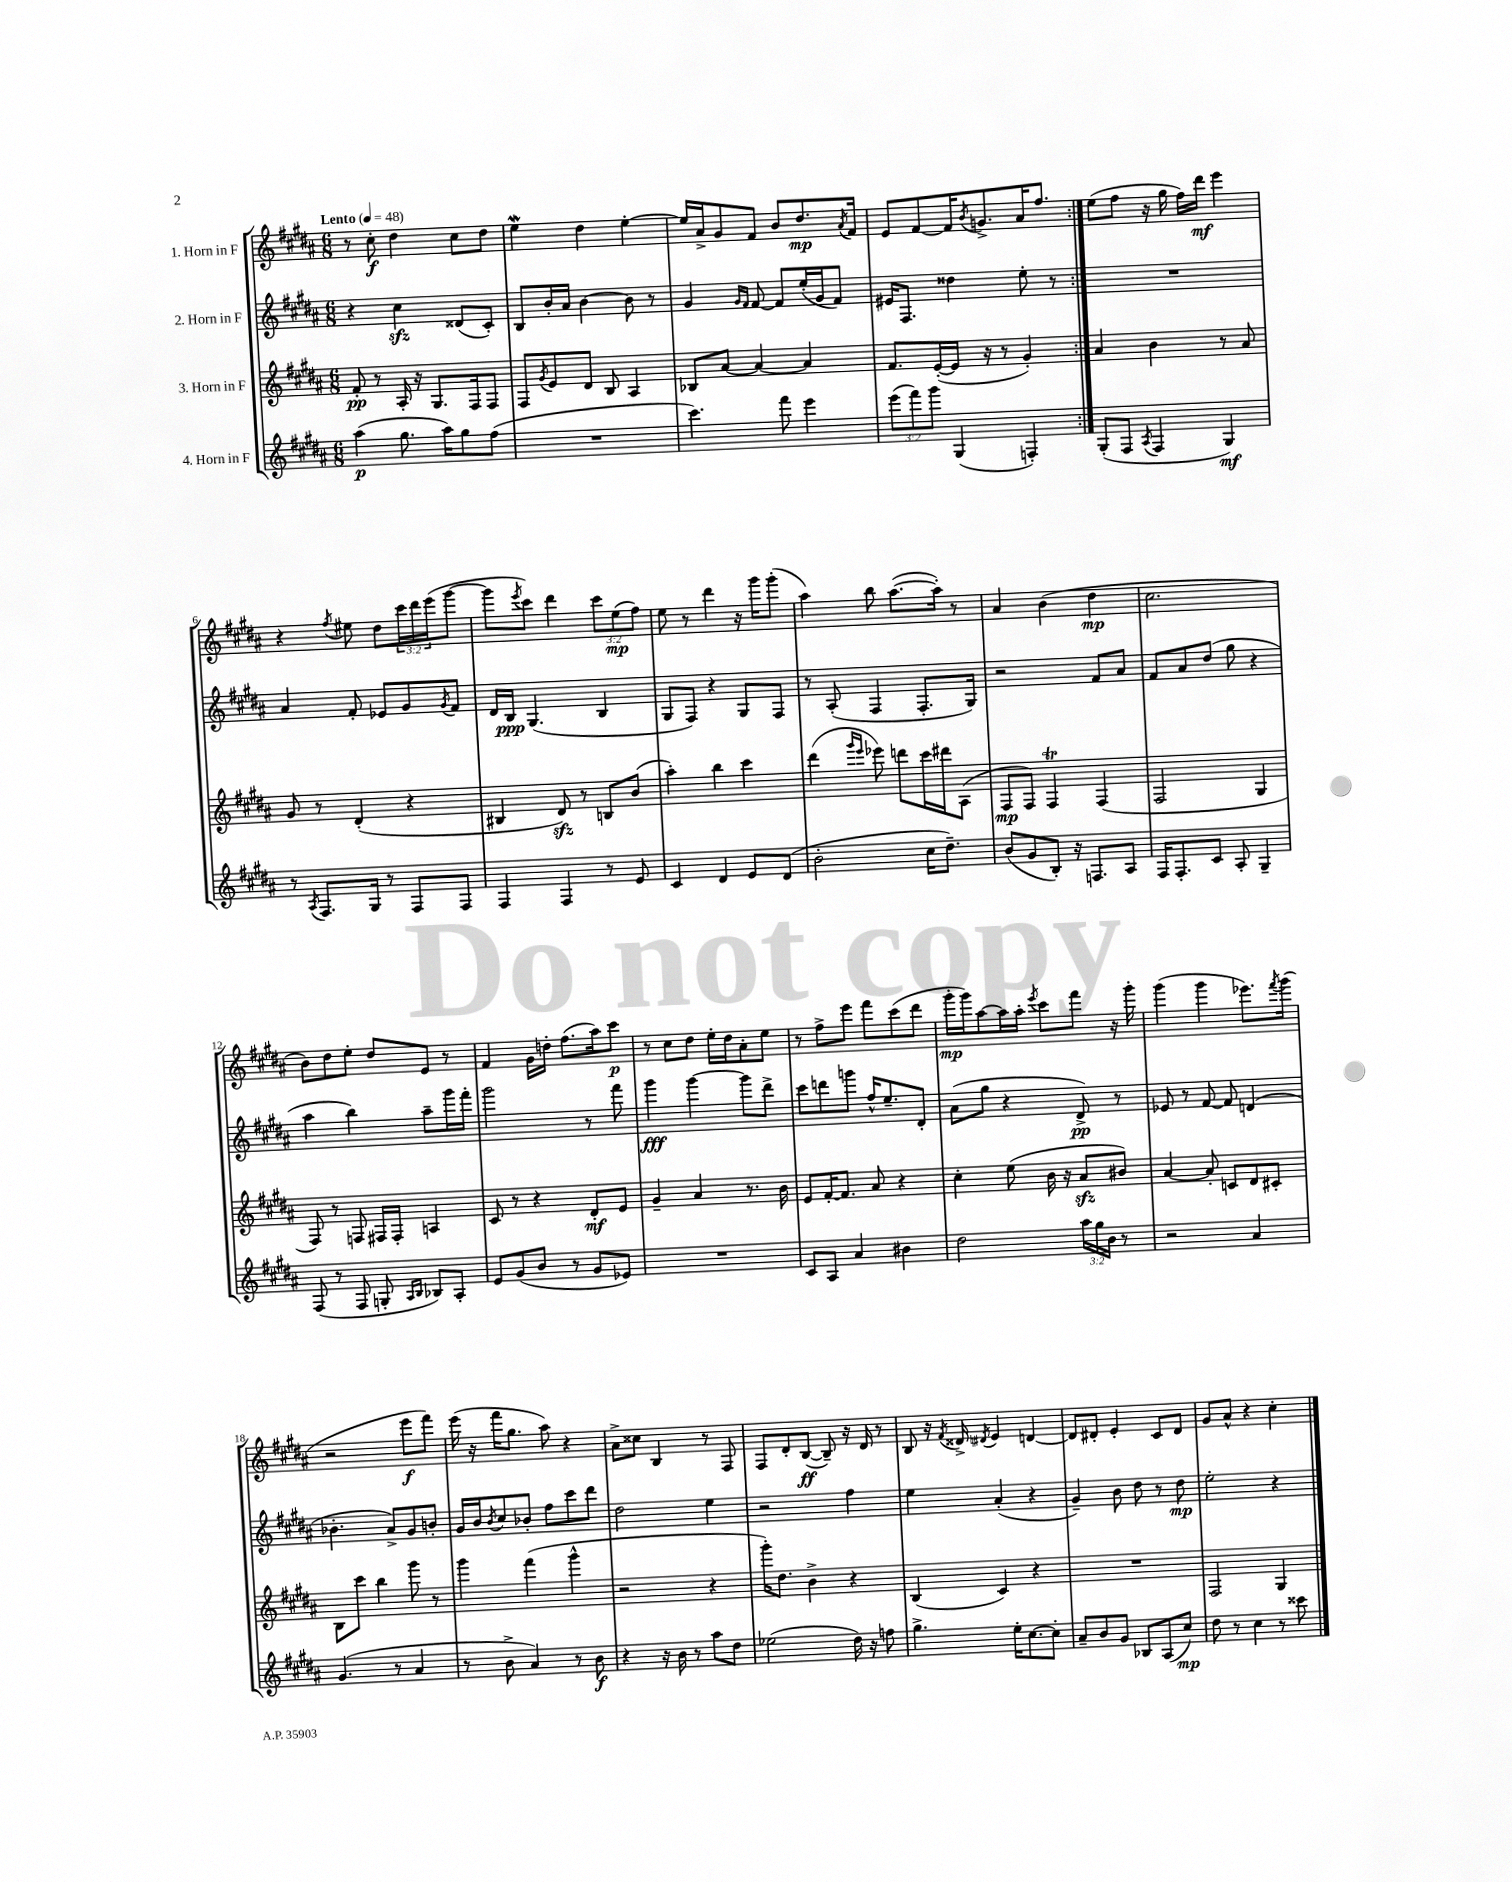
<<
\new StaffGroup <<
\new Staff = "s0" \with { instrumentName = "1. Horn in F" } {
    \clef treble \key b \major \numericTimeSignature \time 6/8 \override Staff.TupletNumber.text = #tuplet-number::calc-fraction-text \tempo "Lento" 4 = 48
    \repeat volta 2 { r8 cis''8-.\f dis''4 cis''8 dis''8 |
    e''4\mordent dis''4 e''4~-. |
    e''16 ais'16-> gis'8 fis'8 b'8 dis''8.\mp \acciaccatura { ais'8 } fis'16 |
    e'8 fis'8~ fis'16 \acciaccatura { b'8 } g'8.-> ais'16 fis''8. | }
    e''8( fis''8 r16 gis''16 fis''16) dis'''16\mf e'''4 |
    r4 \acciaccatura { fis''8 } eis''8 dis''8 \tuplet 3/2 { cis'''16 dis'''16 e'''16( } gis'''8~ |
    gis'''8 \acciaccatura { e'''8 } cis'''8) dis'''4 \tuplet 3/2 { cis'''8 e''8\mp( fis''8) } |
    e''8 r8 dis'''4 r16 gis'''16 gis'''8-.( |
    ais''4) b''8 ais''8.~( ais''16-.) r8 |
    ais'4 b'4( dis''4\mp |
    cis''2. |
    b'8) dis''8 e''8-. dis''8 e'8 r8 |
    fis'4 gis'16 d''16-. fis''8.( ais''16) cis'''8\p |
    r8 cis''8 dis''8 e''16-. dis''16 ais'8-. e''8 |
    r8 fis''8-> e'''8 fis'''8 cis'''8( dis'''8 |
    gis'''16-.\mp gis'''16) ais''8~ ais''16 ais''16-. \acciaccatura { e'''8 } cis'''8 fis'''8 r16 gis'''16-. |
    gis'''4( gis'''4 ees'''8.) \acciaccatura { fis'''8 } gis'''16( |
    r2 e'''8\f fis'''8) |
    e'''16( r16 fis'''16 gis''8. ais''8) r4 |
    ais'8-> cisis''8 b4 r8 fis8 |
    fis8 dis'8-. b8~\ff( b8--) r16 dis'16 r8 |
    b8 r16 \acciaccatura { fis'8 } disis'16-> \acciaccatura { dis'8 } e'4 d'4~ |
    d'8 dis'8-. e'4-. cis'8 dis'8 |
    gis'8 ais'8-^ r4 cis''4-. \bar "|." |
}
\new Staff = "s1" \with { instrumentName = "2. Horn in F" } {
    \clef treble \key b \major \numericTimeSignature \time 6/8
    \repeat volta 2 { r4 cis''4\sfz disis'8( cis'8-.) |
    b8 b'16-. ais'16 b'4~ b'8 r8 |
    gis'4 \grace { gis'16 fis'16 } fis'8~ fis'8 e''16-.( gis'16 fis'8) |
    eis'16 fis8. disis''4 e''8-. r8 | }
    R2. |
    ais'4 fis'8-. ees'8 gis'8 \acciaccatura { gis'8 } fis'8 |
    dis'16 b16\ppp gis4.( b4 |
    gis8 fis8) r4 gis8 fis8 |
    r8 ais8-.( fis4 fis8.-. gis16) |
    r2 fis'8 ais'8 |
    fis'8 ais'8 dis''8( gis''8 r4 |
    ais''4 b''4) ais''8-- gis'''16 fis'''16-. |
    gis'''2 r8 fis'''8 |
    gis'''4\fff gis'''4~ gis'''8 dis'''8-> |
    cis'''8 d'''8 g'''8 fis''16-^ e''8.-- dis'8-. |
    ais'8( gis''8 r4 dis'8->\pp) r8 |
    ees'8 r8 fis'8~ fis'8 d'4( |
    bes'4.-. ais'8->) gis'8 b'8-. |
    gis'16 b'16 \acciaccatura { b'8 } cis''8 bes'8-. fis''8 cis'''8 dis'''8 |
    dis''2 e''4 |
    r2 fis''4 |
    e''4 ais'4-.( r4 |
    gis'4--) b'8 dis''8 r8 dis''8\mp |
    e''2-. r4 \bar "|." |
}
\new Staff = "s2" \with { instrumentName = "3. Horn in F" } {
    \clef treble \key b \major \numericTimeSignature \time 6/8
    \repeat volta 2 { fis'8-.\pp r8 ais16-. r16 gis8. fis16 fis8 |
    fis8 \acciaccatura { gis'8 } e'8 dis'8 b8 ais4 |
    bes8 ais'8~ ais'4~ ais'4 |
    fis'8. e'16~-.( e'16 r16 r8 gis'4-.) | }
    ais'4 b'4 r8 ais'8 |
    gis'8 r8 dis'4-.( r4 |
    bis4 dis'8\sfz) r8 b8 b'8( |
    ais''4-.) b''4 cis'''4 |
    dis'''4( \grace { gis'''16 e'''16 } ees'''8) d'''8 cis'''16 dis'''16 ais8( |
    fis8\mp fis8) fis4\trill fis4( |
    fis2 gis4 |
    fis8) r8 f8 fis16 fis16-. a4 |
    cis'8 r8 r4 dis'8-.\mf e'8 |
    gis'4-- ais'4 r8. b'16 |
    e'8 fis'16~-. fis'8. ais'8 r4 |
    cis''4-. e''8( b'16 r16 ais'8\sfz bis'8) |
    ais'4~ ais'8-. c'8 dis'8 cis'8-. |
    b8 cis'''8 b''4 gis'''8 r8 |
    gis'''4 fis'''4( gis'''4-^ |
    r2 r4 |
    gis'''16-.) dis''8. b'4-> r4 |
    b4( cis'4) r4 |
    R2. |
    fis2 gis4 \bar "|." |
}
\new Staff = "s3" \with { instrumentName = "4. Horn in F" } {
    \clef treble \key b \major \numericTimeSignature \time 6/8 \override Staff.TupletNumber.text = #tuplet-number::calc-fraction-text
    \repeat volta 2 { ais''4\p( gis''8. ais''16) gis''8 fis''8( |
    R2. |
    cis'''4.) fis'''8 e'''4 |
    \tuplet 3/2 { e'''8( fis'''8) gis'''8 } gis4( f4-.) | }
    gis8-.( fis8 \acciaccatura { ais8 } fis4 gis4\mf) |
    r8 \acciaccatura { ais8 } fis8. gis16 r8 fis8 fis8 |
    fis4 fis4 r8 e'8 |
    cis'4 dis'4 e'8 dis'8( |
    b'2-. cis''16 dis''8.--) |
    b'8( gis'8 b8-.) r16 f8. ais8 |
    fis16 fis8.-. cis'8 ais8-. gis4-- |
    fis8( r8 fis8 g8-. \grace { ais16 b16 } bes8) ais8-. |
    e'8 gis'8( b'8 r8 gis'8 ees'8) |
    R2. |
    cis'8 ais8 ais'4 bis'4 |
    dis''2 \tuplet 3/2 { ais''16 gis''16 b'16 } r8 |
    r2 ais'4 |
    gis'4.( r8 ais'4 |
    r8 b'8-> ais'4) r8 b'8\f |
    r4 r16 b'16 r8 ais''8 dis''8 |
    ees''2( dis''16) r16 f''8 |
    gis''4.-> e''16-. cis''8.~ cis''8-. |
    ais'8-- b'8 gis'8 bes8 ais8( cis''8\mp) |
    dis''8 r8 cis''4 r8 cisis'''8 \bar "|." |
}
>>
>>
